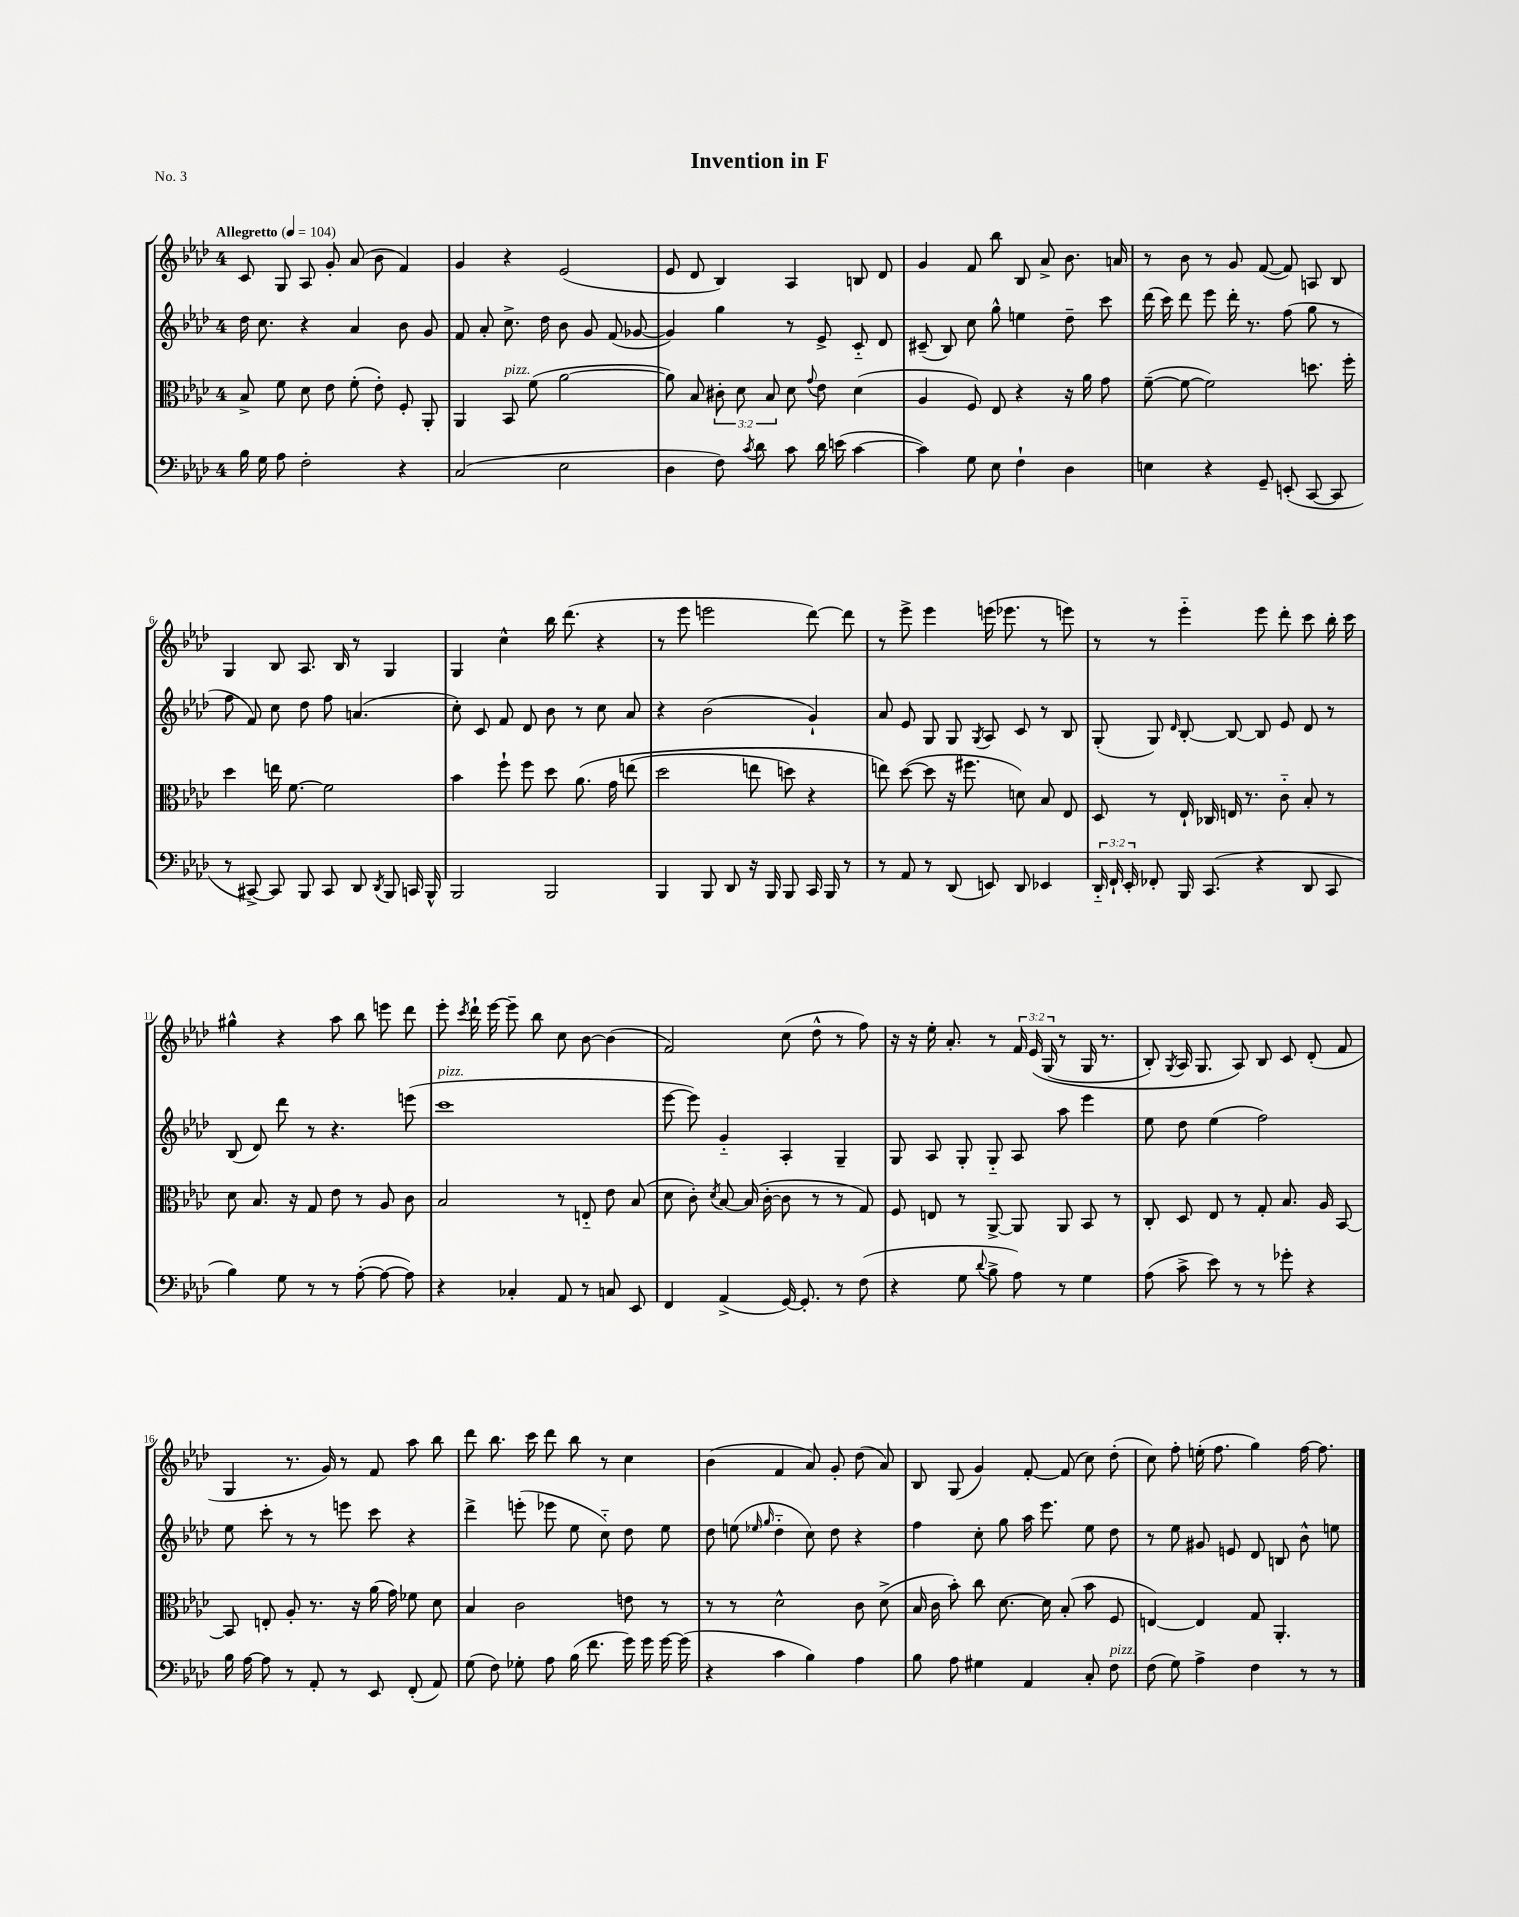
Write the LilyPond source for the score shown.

\header { title = "Invention in F" piece = "No. 3" }
<<
\new StaffGroup <<
\new Staff = "s0" {
    \clef treble \key aes \major \once \override Staff.TimeSignature.style = #'single-digit \time 4/4 \override Staff.TupletNumber.text = #tuplet-number::calc-fraction-text \tempo "Allegretto" 4 = 104
    \autoBeamOff c'8 g8 aes8 g'8-. aes'8( bes'8 f'4) |
    g'4 r4 ees'2( |
    ees'8 des'8 bes4) aes4 b8 des'8 |
    g'4 f'8 bes''8 bes8 aes'8-> bes'8. a'16 |
    r8 bes'8 r8 g'8 f'8~( f'8) a8 bes8 |
    g4 bes8 aes8. bes16 r8 g4 |
    g4 c''4-^ bes''16 des'''8.( r4 |
    r8 ees'''8 e'''2 des'''8~) des'''8 |
    r8 ees'''8-> ees'''4 e'''16( ees'''8. r8 e'''8) |
    r8 r8 ees'''4-_ ees'''8 des'''8-. c'''8 bes''16-. c'''16 |
    gis''4-^ r4 aes''8 bes''8 e'''8 des'''8 |
    ees'''8-. \acciaccatura { c'''8 } des'''16-! ees'''16~ ees'''8-- bes''8 c''8 bes'8~ bes'4( |
    f'2) c''8( des''8-^ r8 f''8) |
    r16 r16 ees''16-. aes'8.-. r8 \tuplet 3/2 { f'16 ees'16\( g16( } r8 g16 r8. |
    bes8-.) \acciaccatura { g8 } aes16 g8. aes8\) bes8 c'8 des'8-.( f'8 |
    g4 r8. g'16) r8 f'8 aes''8 bes''8 |
    des'''8 bes''8. c'''16 des'''8 bes''8 r8 c''4 |
    bes'4( f'4 aes'8) g'8-. des''8( aes'8) |
    bes8 g8( g'4) f'8~-. f'8( c''8) des''8-.( |
    c''8) f''8-. e''16-.( f''8. g''4) f''16~ f''8. \bar "|." |
}
\new Staff = "s1" {
    \clef treble \key aes \major \once \override Staff.TimeSignature.style = #'single-digit \time 4/4
    \autoBeamOff des''16 c''8. r4 aes'4 bes'8 g'8 |
    f'8 aes'8-. c''8.-> des''16 bes'8 g'8 f'8( ges'8~ |
    ges'4) g''4 r8 ees'8-> c'8-_ des'8 |
    cis'8--( bes8) c''8 g''8-^ e''4 des''8-- c'''8 |
    des'''16( c'''16) des'''8 ees'''8 des'''16-. r8. f''8( g''8 r8 |
    f''8 f'8) c''8 des''8 f''8 a'4.( |
    c''8-.) c'8 f'8 des'8 bes'8 r8 c''8 aes'8 |
    r4 bes'2( g'4-!) |
    aes'8 ees'8 g8 g8 \acciaccatura { g8 } aes8 c'8 r8 bes8 |
    g8-.( g8) \grace { des'16 } bes8~-. bes8~ bes8 ees'8 des'8 r8 |
    bes8( des'8) des'''8 r8 r4. e'''8( |
    c'''1^\markup { \italic "pizz." } |
    ees'''8~ ees'''8) g'4-_ aes4-. g4-- |
    g8 aes8 g8-. g8-_ aes8 aes''8 ees'''4 |
    ees''8 des''8 ees''4( f''2) |
    ees''8 c'''8-. r8 r8 e'''8 c'''8 r4 |
    des'''4-> e'''8-.( ees'''8 ees''8 c''8-_) des''8 ees''8 |
    des''8 e''8( \grace { ees''16 g''16 } des''4-_ c''8) des''8 r4 |
    f''4 c''8-. g''8 aes''16 ees'''8. ees''8 des''8 |
    r8 ees''8 gis'8 e'8 des'8 b8 bes'8-^ e''8 \bar "|." |
}
\new Staff = "s2" {
    \clef alto \key aes \major \once \override Staff.TimeSignature.style = #'single-digit \time 4/4 \override Staff.TupletNumber.text = #tuplet-number::calc-fraction-text
    \autoBeamOff bes8-> f'8 des'8 ees'8 f'8-.( ees'8-.) f8-. aes,8-. |
    aes,4 bes,8^\markup { \italic "pizz." } f'8( aes'2~ |
    aes'8) bes8 \tuplet 3/2 { cis'8-. des'8 bes8 } des'8 \appoggiatura { g'8 } ees'8 des'4( |
    aes4 f8) ees8 r4 r16 aes'16 g'8 |
    f'8~--( f'8~ f'2) d''8. f''16-. |
    des''4 e''16 f'8.~ f'2 |
    bes'4 f''8-! f''8 des''8 aes'8.\( g'16 e''8( |
    des''2 e''8 d''8) r4 |
    e''8\) des''8~( des''8 r16 fis''8. d'8) bes8 ees8 |
    des8 r8 ees16-! ces16 e16 r8. c'8-_ bes8-. r8 |
    des'8 bes8. r16 g8 ees'8 r8 aes8 c'8 |
    bes2 r8 e8-_ ees'8 bes8( |
    des'8 c'8-.) \acciaccatura { des'8 } bes8~ bes16( c'16~-. c'8 r8 r8 g8) |
    f8 e8 r8 aes,8~-> aes,8 aes,8 bes,8 r8 |
    c8-. des8 ees8 r8 g8-. bes8. aes16 bes,8~ |
    bes,8 e8-. aes8-. r8. r16 aes'16( g'16) fes'8 des'8 |
    bes4 c'2 e'8 r8 |
    r8 r8 des'2-^ c'8 des'8->( |
    bes16 c'16 bes'8-.) c''8 des'8.~ des'16 bes8-.( bes'8 f8 |
    e4~) e4 g8 aes,4.-. \bar "|." |
}
\new Staff = "s3" {
    \clef bass \key aes \major \once \override Staff.TimeSignature.style = #'single-digit \time 4/4 \override Staff.TupletNumber.text = #tuplet-number::calc-fraction-text
    \autoBeamOff bes16 g16 aes8 f2-. r4 |
    c2( ees2 |
    des4 f8) \acciaccatura { c'8 } des'8 c'8 des'16 e'16( c'4~ |
    c'4) g8 ees8 f4-! des4 |
    e4 r4 g,8-- e,8-.( c,8~ c,8 |
    r8 cis,8~->) cis,8 bes,,8 cis,8 des,8 \acciaccatura { des,8 } bes,,8 c,16 bes,,16-^ |
    bes,,2 bes,,2 |
    bes,,4 bes,,8 des,8 r16 bes,,16 bes,,8 c,16 bes,,16 r8 |
    r8 aes,8 r8 des,8( e,8) des,8 ees,4 |
    \tuplet 3/2 { des,16-_ f,16-! ees,16-. } fes,8-. bes,,16 c,8.( r4 des,8 c,8 |
    bes4) g8 r8 r8 aes8~-.( aes8~ aes8) |
    r4 ces4-. aes,8 r8 c8 ees,8 |
    f,4 aes,4->( g,16~) g,8.-. r8 f8( |
    r4 g8 \appoggiatura { des'8 } bes8-> aes8) r8 g4 |
    aes8( c'8-> ees'8) r8 r8 ges'8-. r4 |
    bes16 aes16~ aes8 r8 aes,8-. r8 ees,8 f,8-.( aes,8) |
    g8( f8) ges8-. aes8 bes16( f'8. g'16) g'16 g'16~ g'16( |
    r4 c'4 bes4) aes4 |
    bes8 aes8 gis4 aes,4 c8-. f8^\markup { \italic "pizz." } |
    f8( g8) aes4-> f4 r8 r8 \bar "|." |
}
>>
>>
